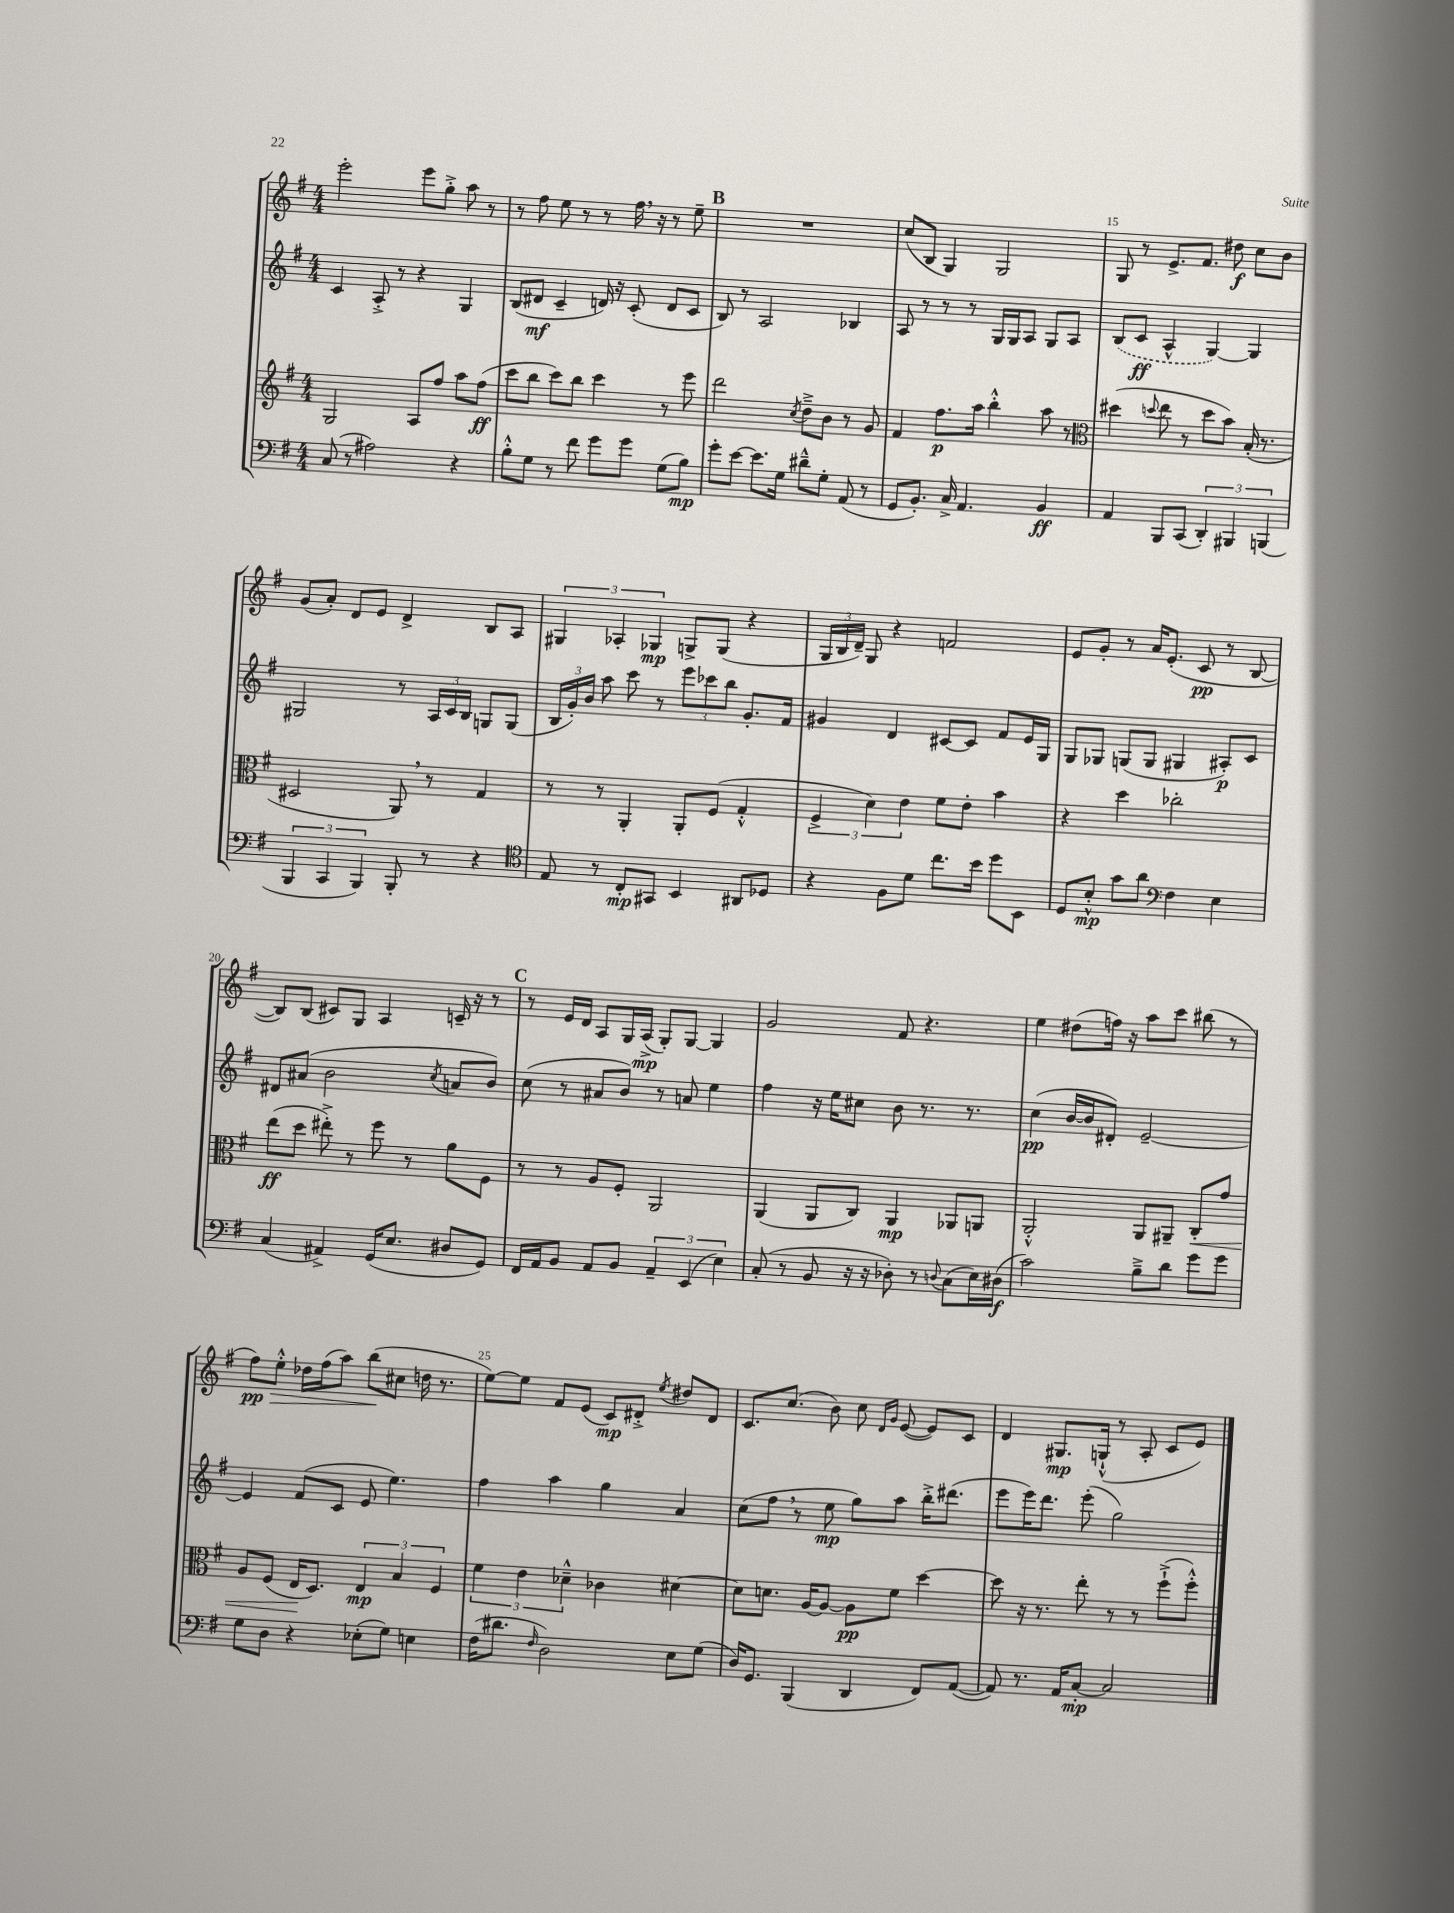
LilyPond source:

<<
\new StaffGroup <<
\new Staff = "s0" {
    \clef treble \key g \major \numericTimeSignature \time 4/4
    \autoBeamOff e'''2-. e'''8[ g''8]-.-> a''8 r8 |
    r8 fis''8 e''8 r8 r8 fis''16 \breathe r16 r8 e''8-- |
    \mark \markup { \bold "B" } R1 |
    c''8[( b8] g4) g2 |
    g8 r8 e'8.[-> fis'8.] dis''8\f c''8[ b'8] |
    g'8[( a'8]-.) d'8[ e'8] d'4-> b8[ a8] |
    \tuplet 3/2 { gis4 aes4-. ges4\mp } g8[-> g8]( r4 |
    \tuplet 3/2 { g16[ b16 d'16]--) } g8 r4 f'2 |
    e'8[ g'8]-. r8 a'16[ e'8.]-.( c'8\pp r8 b8~ |
    b8[) b8]( cis'8[) g8] a4 c'16-- r16 r8 |
    \mark \markup { \bold "C" } r8 e'16[ d'16] a8[ g16 a16]->\mp( g8[-.) g8]~ g4 |
    g'2 fis'8 r4. |
    e''4 dis''8[( f''16]) r16 a''8[ c'''8] bis''8( r8 |
    fis''8[\pp\>) e''8]-.-^ des''16[ fis''16( a''8]) b''8[\!( cis''8] d''16 r8. |
    e''8[~) e''8] fis'8[ e'8]( c'8[\mp) dis'8]-.-> \acciaccatura { e''8 } dis''8[ dis'8] |
    c'8.[ c''8.]( b'8) c''8 \grace { d'16[ g'16] } e'8~( e'8[) c'8] |
    d'4 gis8.[\mp g16]-!-^( r8 a8-. c'8[ e'8]) \bar "|." |
}
\new Staff = "s1" {
    \clef treble \key g \major \numericTimeSignature \time 4/4
    \autoBeamOff c'4 a8-.-> r8 r4 g4 |
    b8[( dis'8]\mf c'4-- d'16) r16 c'8-.( d'8[ c'8] |
    \mark \markup { \bold "B" } b8) r8 a2 bes4 |
    a8 r8 r8 r8 g16[ g16 a8] g8[ a8] |
    \once \slurDashed b8[( c'8]\ff a4-^ g4~) g4 |
    gis2 r8 \tuplet 3/2 { a16[ c'16 b16] } g8[ g8]( |
    \tuplet 3/2 { b16[ g'16-.) b'16] } a''8 c'''8 r8 \tuplet 3/2 { e'''8[ ces'''8 b''8] } g'8.[-. fis'16] |
    gis'4 d'4 cis'8[~ cis'8] fis'8[ e'16 g16] |
    g8[ ges8] g8[( g8] gis4 ais8[-.\p) c'8] |
    dis'8[ ais'8]( b'2 \acciaccatura { c''8 } a'8[ b'8]) |
    \mark \markup { \bold "C" } c''8( r8 ais'8[ b'8]) r8 a'8 e''4 |
    fis''4 r16 e''16[ cis''8] b'8 r8. r8. |
    c''4\pp( b'16[~ b'16 dis'8]-.) e'2~-- |
    e'4 fis'8[( c'8] e'8 e''4.) |
    fis''4 a''4 g''4 a'4 |
    c''8[( fis''8] \breathe r8 e''8\mp g''8[) a''8] b''16[-.-> dis'''8.]( |
    e'''8[ e'''16) d'''8.] e'''8-.( g''2) \bar "|." |
}
\new Staff = "s2" {
    \clef treble \key g \major \numericTimeSignature \time 4/4
    \autoBeamOff g2 a8[ fis''8] a''8[ fis''8]\ff( |
    c'''8[ b''8] c'''8[) b''8] c'''4 r8 e'''8 |
    \mark \markup { \bold "B" } d'''2 \acciaccatura { c''8 } d''8[---> b'8] r8 g'8 |
    fis'4 fis''8.[\p a''16] b''4-.-^ a''8 r8 |
    \clef alto dis''4( \appoggiatura { d''8 } e''8 r8 d''8[ b'8]) b16-.( r8. |
    dis2 a,8) \breathe r8 g4 |
    r8 r8 a,4-. a,8[-. fis8]( g4-.-^ |
    \tuplet 3/2 { fis4-> d'4) e'4 } fis'8[ e'8]-. b'4 |
    r4 d''4 ces''2-. |
    e''8[\ff( d''8] eis''8-.->) r8 fis''8 r8 a'8[ fis8] |
    \mark \markup { \bold "C" } r8 r8 a8[ fis8]-. a,2 |
    a,4( a,8[ c8]) a,4\mp aes,8[ a,8] |
    a,2-.-^ a,8[ ais,8]-- c8[-.\< g'8] |
    a8[ fis8]( e16[\! d8.]) \tuplet 3/2 { e4\mp b4 fis4 } |
    \tuplet 3/2 { fis'4 e'4 des'4---^ } ces'4 dis'4~ |
    dis'8[ d'8.] a16[~ a8]~ a8[\pp fis'8] d''4~ |
    d''8 r16 r8. e''8-. r8 r8 fis''8[-!->( fis''8]-.-^) \bar "|." |
}
\new Staff = "s3" {
    \clef bass \key g \major \numericTimeSignature \time 4/4
    \autoBeamOff c8( r8 ais2) r4 |
    b8[-.-^ g8] r8 fis'8 g'8[ g'8] g8[( b8]\mp) |
    \mark \markup { \bold "B" } g'8[-. e'8]~ e'8.[ g16] dis'8[---^ g8]-. a,8( r8 |
    g,8[ b,8.]-.) c16-> a,4. b,4\ff |
    a,4 b,,8[ c,8]( \tuplet 3/2 { d,4-.) bis,,4 b,,4( } |
    \tuplet 3/2 { b,,4 c,4 b,,4) } b,,8-. r8 r4 |
    \clef tenor e8 r8 c8[-.\mp gis,8] b,4 ais,8[ des8] |
    r4 fis8[ d'8] c''8.[ b'16] d''8[ b,8] |
    d8[ b8]-.-^\mp g'8[ a'8] \clef bass fis4 e4 |
    c4( ais,4->) g,16[( e8.] dis8[ g,8]) |
    \mark \markup { \bold "C" } fis,16[ a,16 b,8] a,8[ b,8] \tuplet 3/2 { a,4-- e,4( e4) } |
    c8-.( r8 b,8 r16 r16 des8-.) r8 \appoggiatura { d8 } c8[( e16) dis16]\f( |
    c'2) b8[---> d'8] g'8[ g'8] |
    g8[ d8] r4 ees8[-.( g8]) e4 |
    fis16[( dis'8.] \grace { fis16 } d2) e8[ g8]( |
    d16[) g,8.] b,,4( d,4 fis,8[) a,8]~( |
    a,8) r8. a,16[ c8]~-.\mp c2 \bar "|." |
}
>>
>>
\layout { \context { \Score currentBarNumber = #11 \override BarNumber.break-visibility = ##(#f #t #t) barNumberVisibility = #(every-nth-bar-number-visible 5) } }
